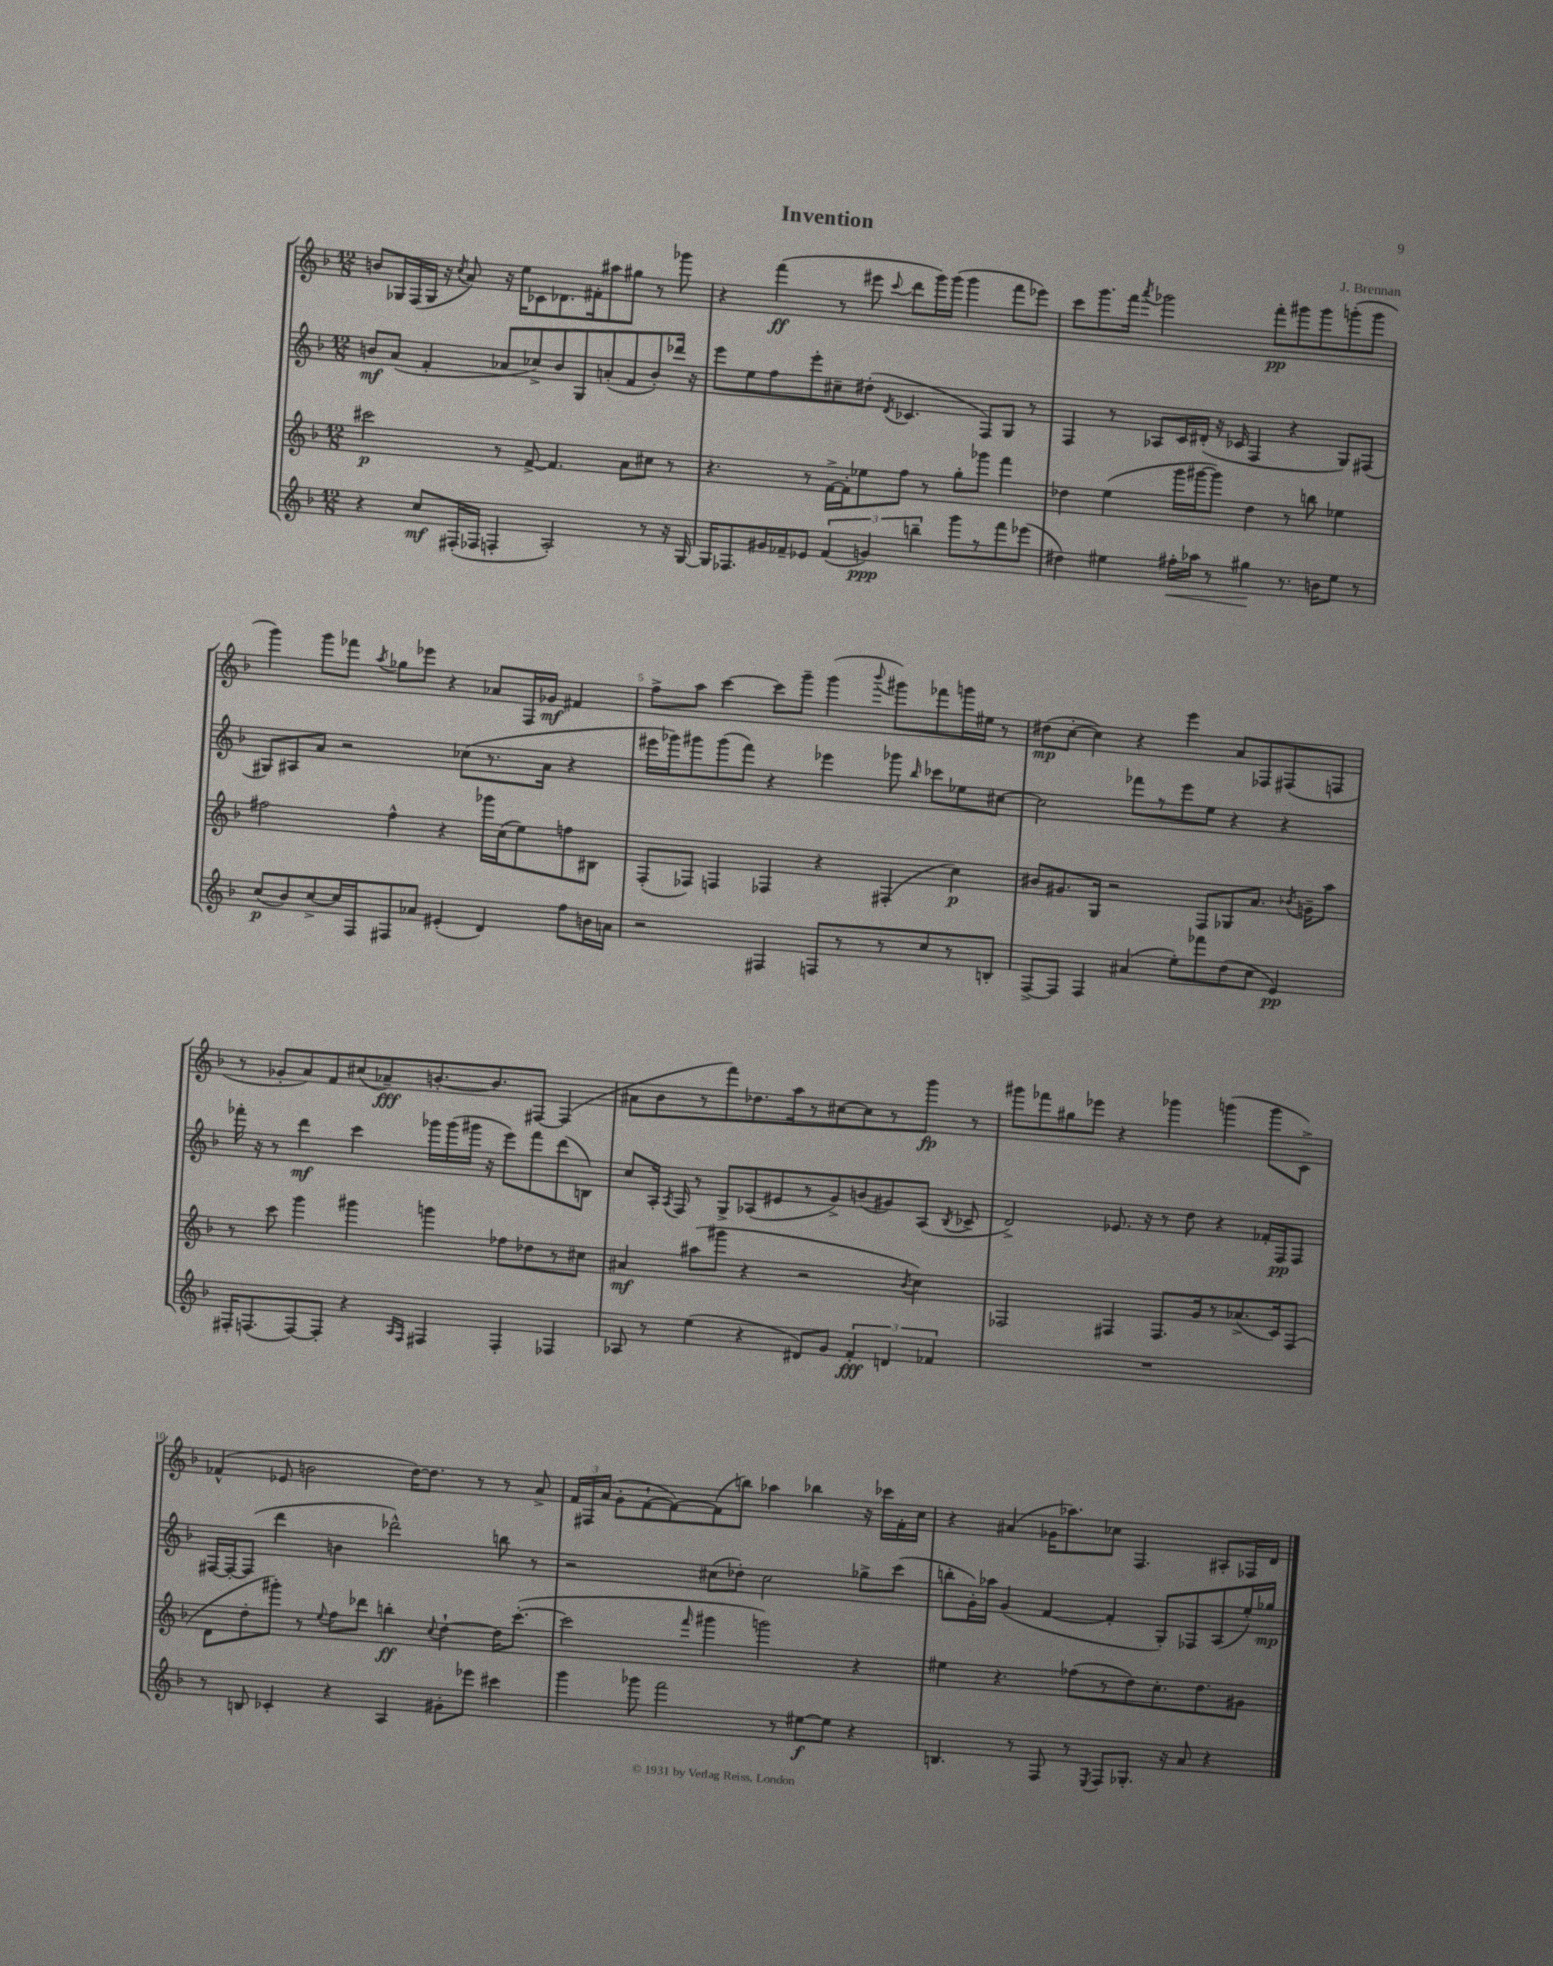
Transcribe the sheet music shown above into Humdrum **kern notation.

**kern	**kern	**kern	**kern
*staff4	*staff3	*staff2	*staff1
*clefG2	*clefG2	*clefG2	*clefG2
*k[b-]	*k[b-]	*k[b-]	*k[b-]
*M12/8	*M12/8	*M12/8	*M12/8
4r	2ccc#\	8b/L	8b/L
.	.	(8a/J	16G-/L
.	.	.	(16F/
8cc/L	.	4f'/	16G-/JJ
.	.	.	16r
.	.	.	8qcc/
(16F#'/L	.	.	8a/)
16F-/JJ	.	.	.
4F'/	8r	8a-/L	16r
.	.	.	16ee\LK
.	[8f^/	8cc-^/)	8c-\
2A'/)	4.f/]	8b/	8.d-\
.	.	8G/	.
.	.	.	16f#'\k
.	.	(8a'/	8aa#\
.	8a\L	8f/	8gg#\J
8r	8cc#\J	8b'/)	8r
16r	8r	16ddd-/Jk	8ggg-\
[16G/	.	16r	.
=	=	=	=
16G/]LK	4.r	8eee\L	4r
8.F-/	.	.	.
.	.	8ee\	.
16g#/L	.	8ff\	(4fff\
16f-~/J	.	.	.
8e-/J	8r	8eee'\	.
(6f-/	[16f^\LL	8cc#~\	8r
.	16f'\]J	.	.
.	8ee-\	(8dd#'\J	8eee#\
6g/)	.	.	.
.	.	8qd/	8qqccc/
.	8ff\J	4.c-/	8ddd\L
6bb~\	.	.	.
.	8r	.	16ggg\L)
.	.	.	(16ggg\JJ
8ggg\L	8gg'\L	.	4ggg\
8r	8ggg-\J	8F/L)	.
8fff\	4fff\	8G/J	8fff\L
(8eee-\J	.	8r	8eee-\J)
=	=	=	=
4dd#\)	4dd-\	4F/	8ccc\L
.	.	.	8.ggg\
4ee#\	(4ee\	8r	.
.	.	.	16fff\Jk
.	.	.	8qaaa/
.	.	8A-/L	2ggg-\
16ff#'\LL	16ggg\LL	16c/L	.
16aa-\JJ	[16ggg#\J	(16d#'/JJ	.
8r	8ggg#\]J)	16r	.
.	.	16c-/	.
4gg#\	4dd-\	4F/	.
.	.	.	8fff'\L
8.r	8r	4r	8ggg#\
.	8bb\	.	8ggg#\
16b\LK	.	.	.
8ee#\J	4ee-\	8G/L)	(8ggg'\
8r	.	(8F#/J	8ggg\J
=	=	=	=
(8cc/L	2ff#\	8G#/L)	4ggg\)
8b-/)	.	8A#/	.
[8cc^/	.	8a/J	8ggg\L
16cc/]L	.	2r	8fff-\J
16F/J	.	.	.
.	.	.	8qaa/
8F#/	4ff#^^\	.	8gg-\L
8a-/J	.	.	8eee-\J
(4e#'/	4r	.	4r
.	.	(8cc-\L	.
4d/)	16ggg-\LL	8.r	8a-/L
.	(16cc\J	.	.
.	8ee\)	.	16F/L
.	.	16a\Jk	16g-/JJ
8ff\L	8ff\	4r	4f#/
16b\L	8B#\J	.	.
16a\JJ	.	.	.
=	=	=	=
2r	(8F'/L	16eee#\LL	8ff^\L
.	.	16ggg-\J)	.
.	8F-/J)	8ggg#\	8aa\J
.	4F/	(8ggg#\	[4ccc\
.	.	8fff\J)	.
4F#/	4F-/	4r	8ccc\]L
.	.	.	8ggg~\J
8F/L	4r	4eee-\	(4ggg\
8r	.	.	.
.	.	.	8qqbbb-/
8r	(4F#'/	8ggg-\	8ggg#\L)
.	.	16qqbb-/	.
8cc/	.	8ccc-\L	8fff-\
8r	4cc\)	8ee-\	16ggg\L
.	.	.	16ee#\JJ
8B'/J	.	[8cc#\J	8r
=	=	=	=
[8F^/L	8b#/L	2cc#\]	(8dd#\L
8F/]J	8.g#/	.	[8cc'\J
4F/	.	.	4cc\])
.	16G/Jk	.	.
.	2r	.	.
(4a#/	.	8fff-\L	4r
.	.	8r	.
8ee'\L)	.	8eee\	4eee\
8fff-\	8F/L	8ee\J	.
(8dd\	8G-/	4r	8a/L
8cc\J	8.a/J	.	8F-/
4e/)	.	4r	(8F#/
.	8qb-/	.	.
.	16g~\LK	.	.
.	8aa\J	.	8F/J
=	=	=	=
16F#'/LK	8r	16fff-'\	8r
(8.F/	.	16r	.
.	8ccc\	8r	8g-'/L
[8F/)	4ggg\	4ddd\	8a/)
8F'/]J	.	.	8f/
4r	4ggg#\	4ccc\	(8cc#/
.	.	.	8a-~/)
16qqA/LL	.	.	.
16qqF/JJ	.	.	.
4F#/	4ggg\	16ggg-\LL	[8.b'/
.	.	(16ggg-\	.
.	.	16ggg#\JJ	.
.	.	16r	8.b/]
4F#'/	8ff-\L	8eee\L)	.
.	8dd-\	8fff-\	[8F#/J
4F-/	8r	(8ddd\	(4F#/]
.	8cc#\J	8B\J)	.
=	=	=	=
8A-/	4a#/	8cc/L	8a#\L
8r	.	16A'/Jk	8b-\
.	.	8qA/	.
.	.	16F/	.
(4ee\	(8aa#\L	8r	8r
.	8ggg#\J	8G^/L	8fff\)
4r	4r	(8A-/	8.dd-\
.	.	8e#/	.
.	.	.	16aa\k
8d#/L)	2r	8r	8r
8g/J	.	8g^/)	[8cc#\
6f'/	.	(8b/	8cc#\]
.	.	8g#/)	8r
6d/	.	.	.
.	8qb-/	.	.
.	4cc\)	(8A-/J	8ggg\J
6f-/	.	.	.
.	.	8qB-/	.
.	.	8c-^/	8r
=	=	=	=
1.r	2F-/	2d^/)	8ggg#\L
.	.	.	8fff-\
.	.	.	8gg#\
.	.	.	8eee-\J
.	4F#/	8.e-/	4r
.	.	16r	.
.	8.F#/L	8r	4ggg-\
.	.	8dd\	.
.	16g/k	.	.
.	8r	4r	(4ggg\
.	(8.a-^/	.	.
.	.	16f-'/LL	8ggg\L
.	16c/k)	16F/J	.
.	(8F#/J	8F/J	8c^\J)
=	=	=	=
8r	8d\L	[16F#/LL	(4f-^^/
.	.	16F#'/_J	.
8B/	8dd'\	(8F#/]J	.
4c-'/	8ggg#'\J)	4ddd\	8e-/
.	8r	.	2b\
.	8qqee/	.	.
4r	8ff\L	4b\	.
.	8ddd-\J	.	.
4A/	4bb'\	2ddd-^^\)	.
.	.	.	[16dd\LK)
.	.	.	8.dd\]J
.	8qqcc/	.	.
8g#'\L	[4dd`\	.	.
8eee-\J	.	.	8r
4ccc#\	16dd\]LK	8bb\	8r
.	([8.ccc'\J	.	.
.	.	8r	8a^/
=	=	=	=
4ggg\	2ccc\]	2r	24f/LL
.	.	.	24F#/
.	.	.	(24a/JJ
.	.	.	8g'\L
8ggg-\	.	.	[8f`\
2fff\	.	.	8f\_)
.	16qqfff/	.	.
.	4ggg#\	(8cc#\L	(8f\]
.	.	8dd-'\J)	8bb\J)
.	2ggg\)	2cc#\	4aa-\
8r	.	.	.
[8ee#\L	.	.	4bb-\
8ee#\]J	.	.	.
4r	4r	8gg-^\L	16r
.	.	.	16ccc-\LL
.	.	(8ccc\J	16f'\
.	.	.	16cc\JJ
=	=	=	=
4.B/	4ee#\	8bb'\L	4r
.	.	16g'\L)	.
.	.	16aa-\JJ	.
.	4.r	(4g/	(4a#/
8r	.	.	.
8F/	.	[4f/	16g-\LK
.	.	.	8.aa-\)
8r	(8ff-\L	.	.
8qE/	.	.	.
8F/L	8r	4f'/]	8cc-\J
8.G-'/J	8dd\)	.	4.F/
.	8.cc'\	8G'/L)	.
16r	.	.	.
8a/	.	8F-/	.
.	8.dd\	.	.
4r	.	(8A/	8A#'/L
.	8g#\J	16ee'/L)	16F-/L
.	.	16gg-/JJ	16d/JJ
==	==	==	==
*-	*-	*-	*-
